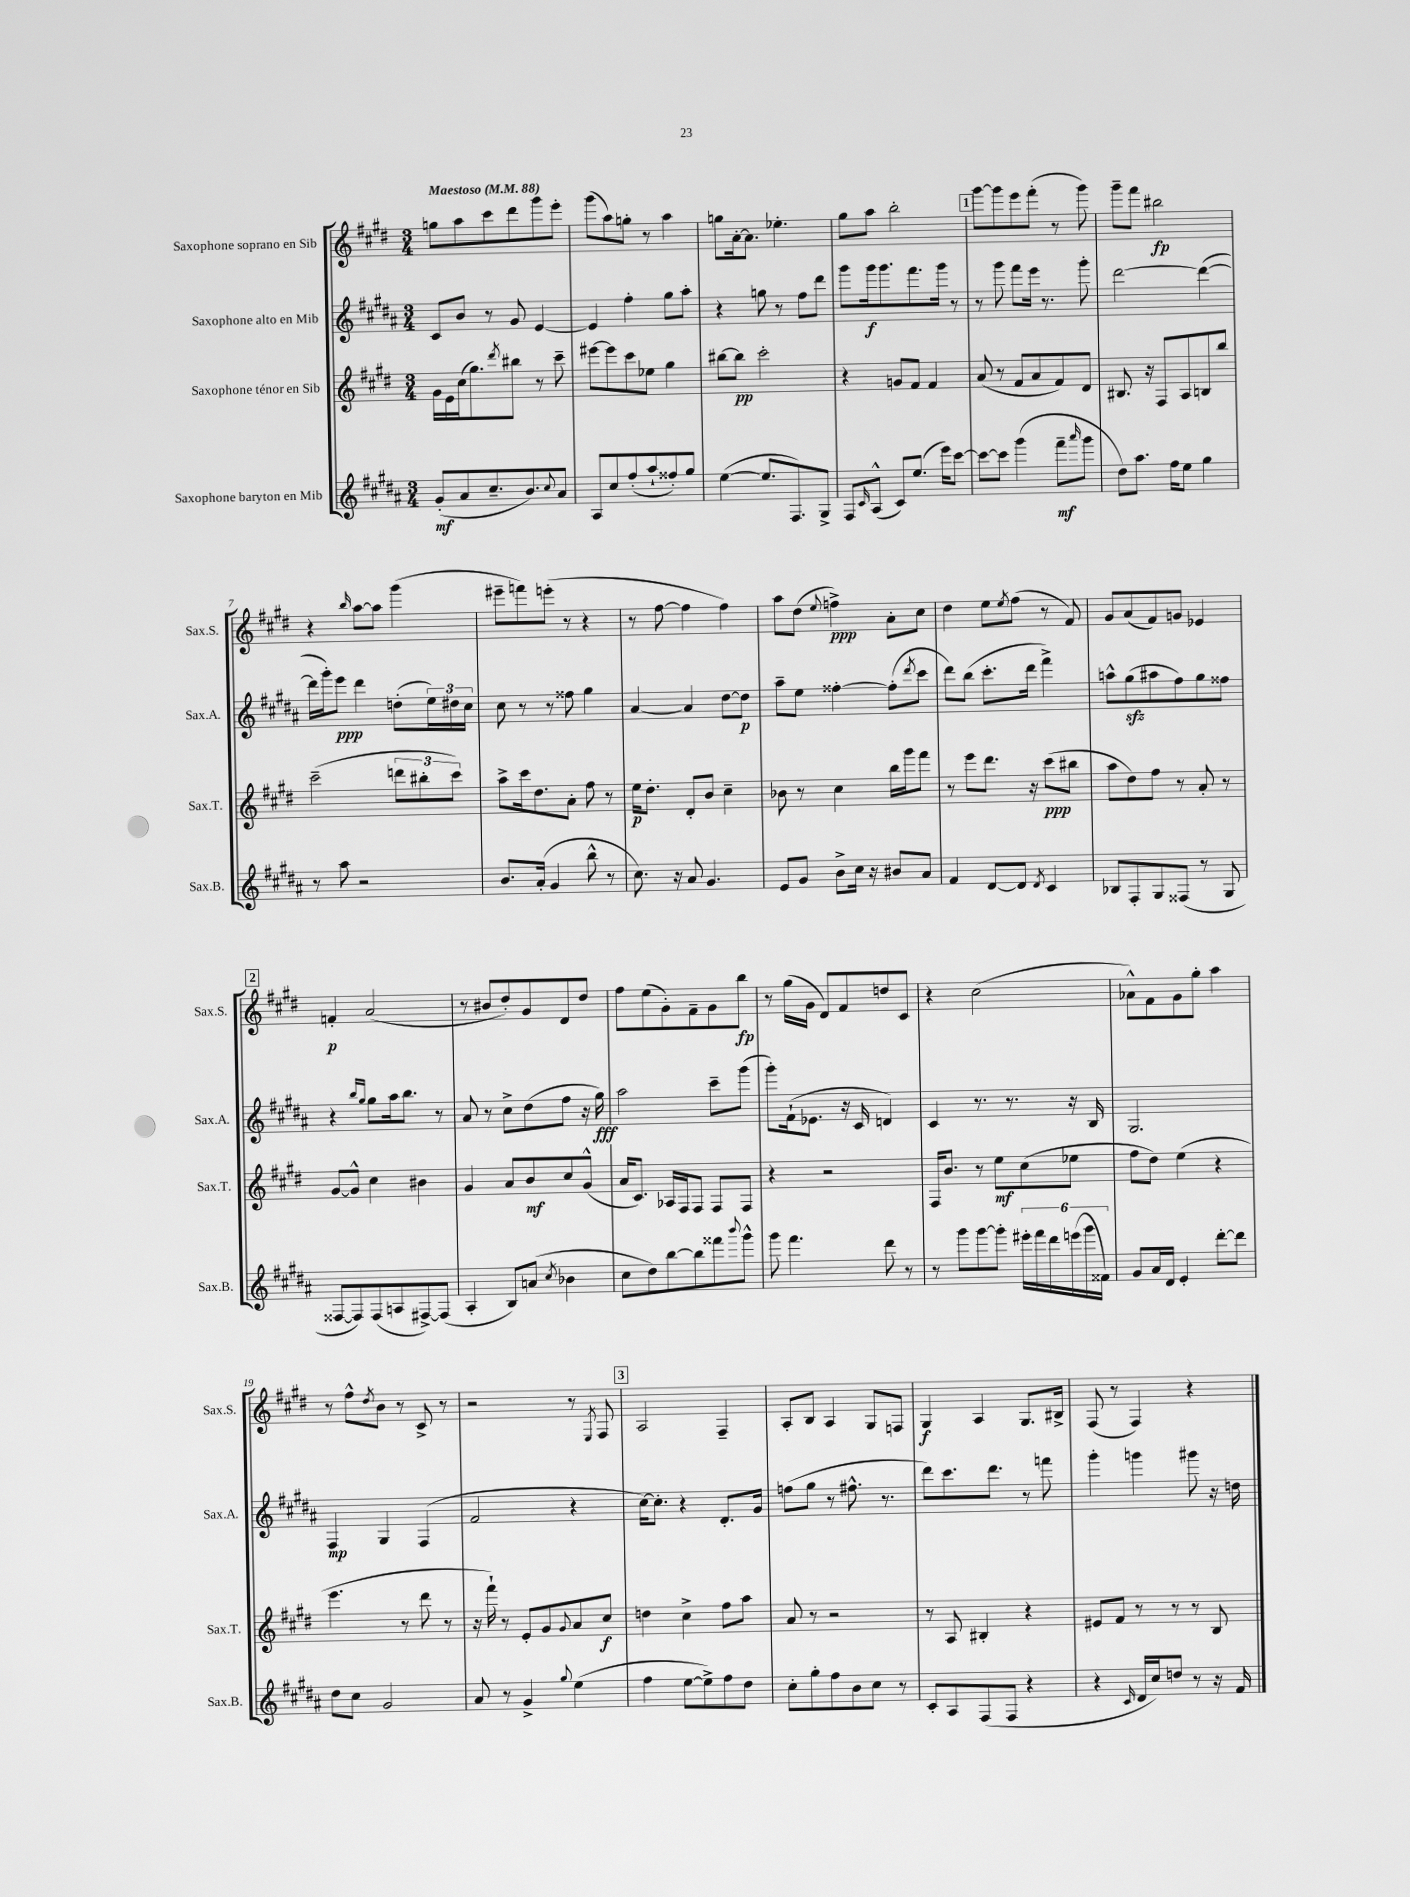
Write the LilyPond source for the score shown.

<<
\new StaffGroup <<
\new Staff = "s0" \with { instrumentName = "Saxophone soprano en Sib" shortInstrumentName = "Sax.S." } {
    \clef treble \key e \major \numericTimeSignature \time 3/4 \tempo "Maestoso" 4 = 88
    g''8 a''8 cis'''8 dis'''8 gis'''8 e'''8-. |
    gis'''8( a''8) g''8-. r8 a''4 |
    g''8 a'16~-. a'8. ees''4.-. |
    gis''8 a''8 b''2-. |
    \mark \markup { \box "1" } gis'''8~ gis'''8 e'''8 fis'''8-.( r8 gis'''8) |
    gis'''8-- fis'''8 bis''2\fp |
    r4 \grace { b''16 } a''8~ a''8 gis'''4( |
    eis'''8-- f'''8) e'''8-.( r8 r4 |
    r8 fis''8~ fis''4 fis''4) |
    a''8 dis''8( \appoggiatura { e''8 } f''4->\ppp) a'8-. cis''8 |
    dis''4 e''8 \acciaccatura { e''8 } fis''8( r8 fis'8) |
    gis'8 a'8( fis'8) g'8 ees'4 |
    \mark \markup { \box "2" } f'4-.\p a'2( |
    r8 bis'8 dis''8-.) gis'8 dis'8 dis''8 |
    fis''8 e''8( gis'8-.) fis'8-- gis'8 b''8\fp |
    r8 gis''16( gis'16 dis'8) fis'8 d''8 cis'8 |
    r4 cis''2( |
    aes'8-^) fis'8 gis'8 gis''8-. a''4 |
    r8 fis''8-^ \acciaccatura { dis''8 } b'8 r8 cis'8-> r8 |
    r2 r8 \acciaccatura { e8 } fis8 |
    \mark \markup { \box "3" } a2 fis4-- |
    a8-. b8 a4 gis8 f8 |
    gis4\f a4 gis8. bis16-> |
    fis8( r8 fis4) r4 \bar "|." |
}
\new Staff = "s1" \with { instrumentName = "Saxophone alto en Mib" shortInstrumentName = "Sax.A." } {
    \clef treble \key b \major \numericTimeSignature \time 3/4
    cis'8 b'8 r8 gis'8 e'4~ |
    e'4 fis''4-. gis''8 ais''8-. |
    r4 g''8 r8 fis''8 dis'''8 |
    gis'''8 gis'''16\f gis'''8. fis'''8. gis'''16 r8 |
    \mark \markup { \box "1" } r8 gis'''8 fis'''8 e'''16 r8. gis'''8-. |
    dis'''2~ dis'''4~( |
    dis'''16 gis'''16-.) e'''8\ppp dis'''4 d''8-.( \tuplet 3/2 { e''16) dis''16 cis''16 } |
    cis''8 r8 r8 fisis''8 gis''4 |
    ais'4~ ais'4 dis''8~ dis''8\p |
    ais''8-- e''8 fisis''4~-. fisis''8-.( \acciaccatura { dis'''8 } cis'''8 |
    dis'''8) b''8( cis'''8.-. dis'''16 fis'''4->) |
    a''8-^ gis''8\sfz( ais''8 fis''8) gis''8 fisis''8 |
    \mark \markup { \box "2" } r4 \grace { b''16 gis''16 } gis''8 ais''16 b''8. r8 |
    ais'8 r8 cis''8-> dis''8( fis''8 r16 gis''16\fff) |
    ais''2 cis'''8-- gis'''8( |
    gis'''8-.) fis'16-!( ees'8. r16 cis'16 d'4) |
    cis'4 r8. r8. r16 b16 |
    gis2. |
    fis4\mp gis4 fis4( |
    fis'2 r4 |
    \mark \markup { \box "3" } cis''16~) cis''8.-. r4 dis'8.-. gis'16 |
    f''8( gis''8 r8 fis''8.-^ r8. |
    dis'''8) cis'''8. dis'''8. r8 f'''8 |
    gis'''4-. g'''4 gis'''8 r16 d''16 \bar "|." |
}
\new Staff = "s2" \with { instrumentName = "Saxophone ténor en Sib" shortInstrumentName = "Sax.T." } {
    \clef treble \key e \major \numericTimeSignature \time 3/4
    gis'16 e'16 cis''16( gis''8.) \acciaccatura { dis'''8 } bis''8 r8 cis'''8-- |
    eis'''8~ eis'''8 cis'''8 ees''8 gis''4 |
    bis''8~ bis''8\pp cis'''2-. |
    r4 g'8 fis'8 fis'4 |
    \mark \markup { \box "1" } a'8( r8 fis'8 a'8 fis'8) dis'8 |
    bis8. r16 fis8 a8 b8 b''8 |
    cis'''2--( \tuplet 3/2 { d'''8 bis''8-. cis'''8) } |
    a''8-> cis'''16 dis''8. a'8-. fis''8 r8 |
    e''16\p dis''8.-. dis'8-. b'8 cis''4-- |
    bes'8 r8 cis''4 b''16 gis'''16 fis'''8 |
    r8 e'''8 dis'''8. r16 cis'''8\ppp( bis''8 |
    a''8 dis''8) fis''8 r8 a'8-. r8 |
    \mark \markup { \box "2" } gis'8~ gis'8-^ cis''4 bis'4 |
    gis'4 a'8 b'8\mf cis''8 gis'8-^( |
    a'16 cis'8.) aes16 fis16 fis8 fis8 fis8 |
    r4 r2 |
    fis16 b'8. r8 e''8\mf cis''8( ees''8 |
    fis''8 dis''8) e''4( r4 |
    e'''4. r8 dis'''8 r8 |
    r16 fis'''16-!) r8 e'8-. gis'8 \appoggiatura { gis'8 } a'8 cis''8\f |
    \mark \markup { \box "3" } d''4 cis''4-> fis''8 a''8 |
    a'8 r8 r2 |
    r8 a8 bis4-. r4 |
    eis'8 fis'8 r8 r8 r8 b8 \bar "|." |
}
\new Staff = "s3" \with { instrumentName = "Saxophone baryton en Mib" shortInstrumentName = "Sax.B." } {
    \clef treble \key b \major \numericTimeSignature \time 3/4
    gis'8-.\mf( ais'8 cis''8.-- b'8.) \appoggiatura { cis''8 } ais'8 |
    ais8 cis''8 fis''8-.( ais''8-! fisis''8-.) gis''8 |
    e''4~( e''8. fis8.) gis8-> |
    fis8 \grace { cis'16 } ais8-^( cis'8) e''8.( e'''16) cis'''8~ |
    \mark \markup { \box "1" } cis'''8~ cis'''8 gis'''4( fis'''8--\mf \grace { ais'''16 } gis'''8 |
    dis''8) ais''8. fis''16 e''8 gis''4 |
    r8 ais''8 r2 |
    b'8. ais'16-.( gis'4 b''8-^ r8 |
    cis''8.) r16 ais'8 gis'4. |
    e'8 gis'8 b'8-> cis''16 r16 bis'8 ais'8 |
    fis'4 dis'8~ dis'8 \acciaccatura { dis'8 } cis'4 |
    bes8 fis8-. gis8 fisis8( r8 gis8 |
    \mark \markup { \box "2" } fisis8~ fisis8) fisis8( a8 fis8~->) fis8( |
    ais4-. b8) a'8( \acciaccatura { cis''8 } bes'4 |
    cis''8 dis''8) b''8~ b''8 fisis'''8 \appoggiatura { b'''8 } gis'''8-^ |
    gis'''8 fis'''4. dis'''8 r8 |
    r8 gis'''8 gis'''8~ gis'''8-. \tuplet 6/4 { eis'''16-. fis'''16 dis'''16 e'''16( gis'''16 fisis'16) } |
    gis'8 ais'16 dis'16 e'4-. dis'''8~-. dis'''8 |
    dis''8 cis''8 gis'2 |
    ais'8 r8 gis'4-> \appoggiatura { gis''8 } e''4( |
    \mark \markup { \box "3" } fis''4 e''8~ e''8->) fis''8 dis''8 |
    cis''8-. gis''8-. fis''8 b'8 cis''8 r8 |
    cis'8-. ais8 fis8( fis8 r4 |
    r4 \grace { cis'16 } dis'16 cis''16) d''8 r8 r16 fis'16 \bar "|." |
}
>>
>>
